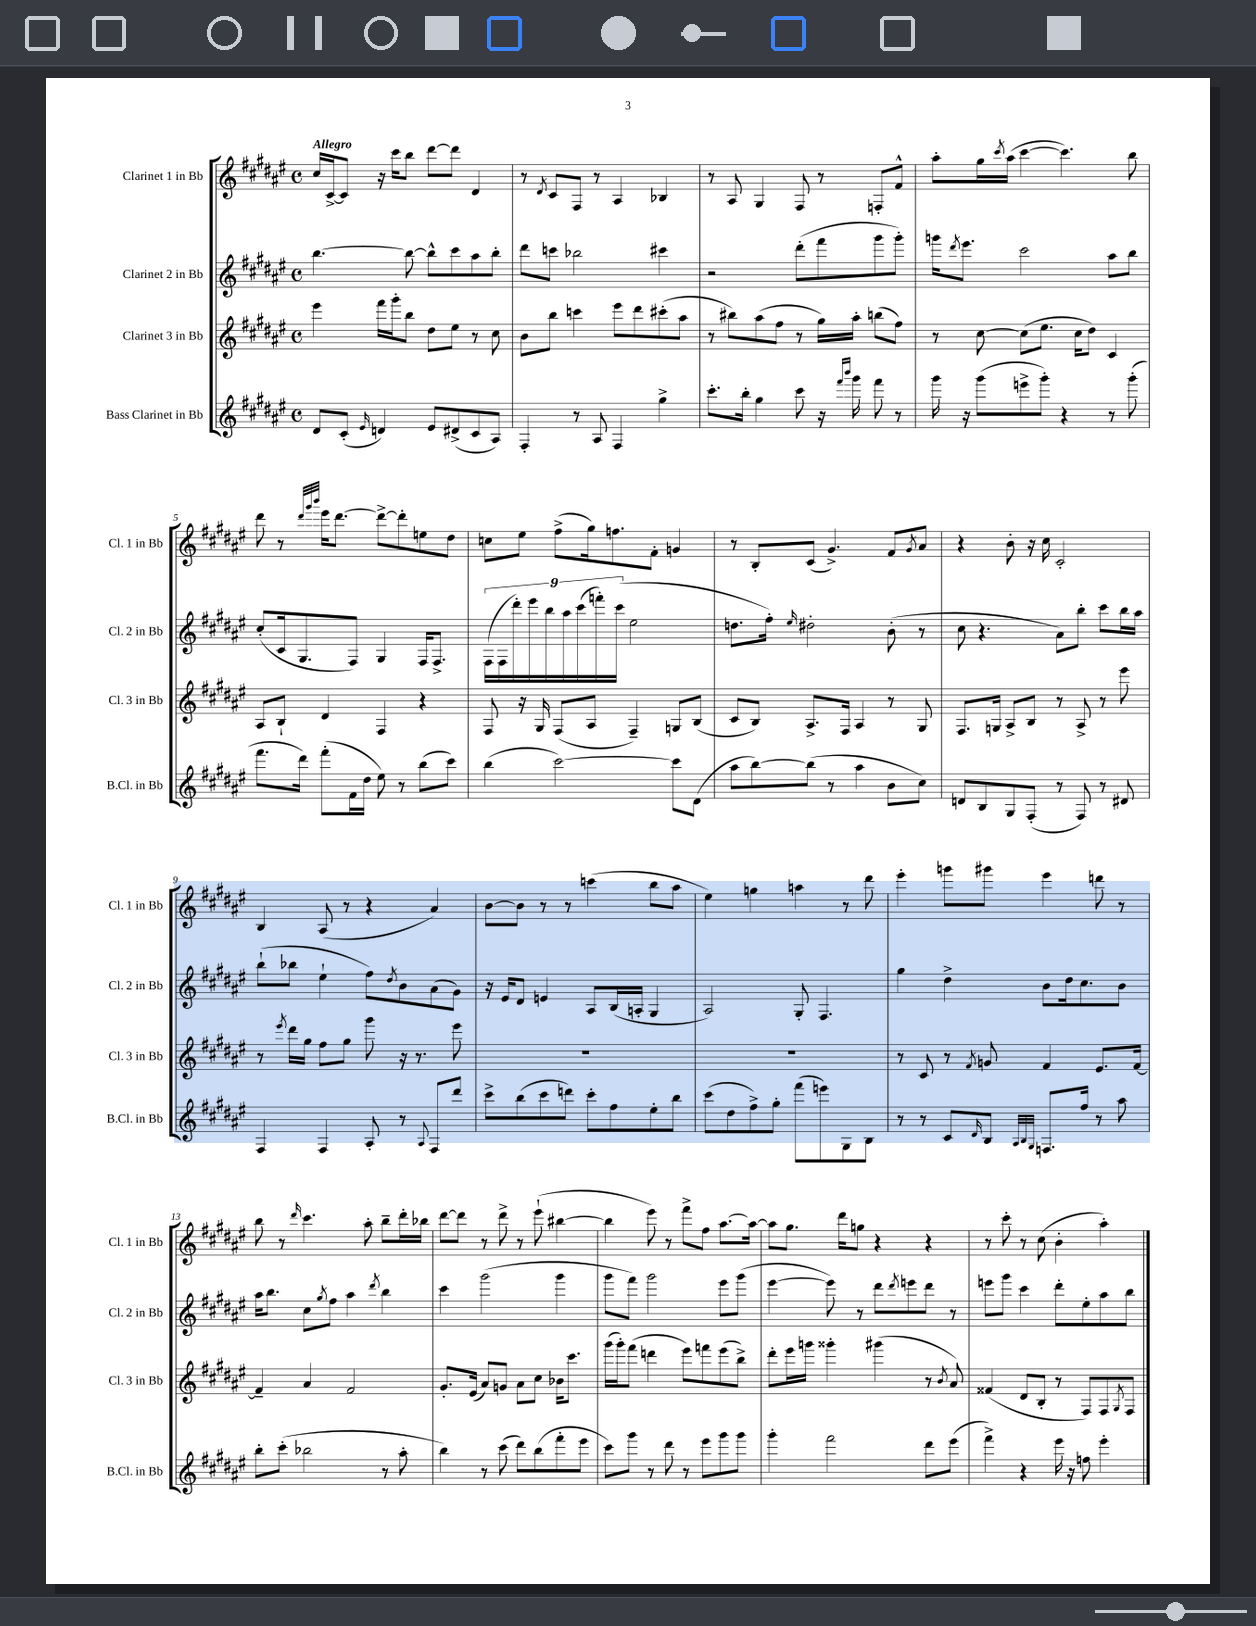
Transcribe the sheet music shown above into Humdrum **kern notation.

**kern	**kern	**kern	**kern
*staff4	*staff3	*staff2	*staff1
*clefG2	*clefG2	*clefG2	*clefG2
*k[f#c#g#d#a#e#]	*k[f#c#g#d#a#e#]	*k[f#c#g#d#a#e#]	*k[f#c#g#d#a#e#]
*M4/4	*M4/4	*M4/4	*M4/4
*met(c)	*met(c)	*met(c)	*met(c)
8d#	4eee#	[4.bb	16cc#
.	.	.	[16c#^
(8c#'	.	.	8c#]
16qqe#	.	.	.
4d)	16fff#	.	16r
.	16ggg#'	.	16ccc#
.	8bb	8bb_	8bb
8e#	8dd#	8bb^^]	[8ddd#
(8d#^	8ee#	8ccc#	8ddd#]
8c#	8r	8aa#	4d#
8A#)	8cc#	8bb'	.
=	=	=	=
4F#'	8b	8ddd#	8r
.	.	.	8qd#
.	8bb	8ccc	8c#
8r	4ccc	2bb-	8F#
8A#	.	.	8r
4F#	8eee#	.	4A#
.	8ddd#	.	.
4gg#^	(8ccc#'	4ccc#	4B-
.	8aa#	.	.
=	=	=	=
8.ccc#'	8r	2r	8r
.	8bb#)	.	8A#
16bb'	.	.	.
4gg#	(8aa#	.	4G#
.	8ff#	.	.
8ccc#	8r	(8ddd#'	8F#
16r	16gg#)	8fff#	8r
16qqfff#	.	.	.
16qqbbb	.	.	.
16ggg#	16aa#'	.	.
8fff#	(8bb	8ggg#	8F'
8r	8ff#)	8ggg#')	8f#^^
=	=	=	=
16ggg#	8r	16ggg	8aa#'
.	.	8qddd#	.
16r	.	8.eee#	.
(8ggg#	[8cc#	.	16gg#
.	.	.	8qccc#
.	.	.	(16aa#
8eee^	(8cc#]	2ccc#	[4ccc#
8ggg#')	8.ee#	.	.
4r	.	.	4.ccc#])
.	16cc#	.	.
.	8dd#)	.	.
8r	4c#	8aa#	.
(8ggg#'	.	8bb	8bb
=	=	=	=
8.fff#	8A#	(8cc#'	8ddd#
.	8B`	16c#	8r
16ddd#)	.	8.G#	.
.	.	.	32qqddd#
.	.	.	32qqggg#
.	.	.	32qqbbb
(8fff#'	4d#	.	16eee#
.	.	.	[8.ddd#
16f#	.	8F#)	.
16dd#	.	.	.
8ee#)	4F#	4G#	8ddd#^_
8r	.	.	8ddd#']
(8bb	4r	16F#	8ee
.	.	8.F#^	.
8ccc#)	.	.	8dd#
=	=	=	=
(4bb	8F#	(18F#	8cc
.	.	18F#	.
.	.	18ddd#')	.
.	16r	.	8ee#
.	.	18eee#	.
.	16G#	.	.
.	.	18bb	.
[2ccc#)	(8F#	.	(8ff#^
.	.	18aa#	.
.	.	(18ccc#	.
.	8A#	.	16gg#)
.	.	18fff')	.
.	.	.	8.ff
.	.	(18ccc#	.
.	4F#~)	2ee#	.
.	.	.	8f#'
8ccc#]	8G	.	4g
(8d#	(8B	.	.
=	=	=	=
8aa#	8c#	8.dd	8r
[8bb)	8B)	.	8B'
.	.	16ff#')	.
.	.	16qqee#	.
(8bb]	8.A#^	2dd#'	(8c#
8r	.	.	4.g#^)
.	16F#	.	.
4aa#	4A#	.	.
8b	8r	(8b'	8f#
.	.	.	8qg#
8cc#)	8G#	8r	8a#
=	=	=	=
8d	8.F#	8cc#	4r
8B	.	4.r	.
.	16G	.	.
8G#	8A#^	.	8b'
(8F#'	8B	.	16r
.	.	.	16cc#
8r	8r	8a#)	2c#'
8F#)	8A#^	8bb'	.
8r	8r	8ccc#	.
8d#	8eee#	16bb	.
.	.	16aa#	.
=	=	=	=
4F#	8r	(8bb`	4B
.	8qeee#	.	.
.	16ddd#	8bb-	.
.	16gg#	.	.
4F#	8ff#	4ee#`	(8A#
.	8gg#	.	8r
8A#'	8ggg#	8ff#)	4r
.	.	8qdd#	.
8r	16r	8b	.
.	8.r	.	.
8qqA#	.	.	.
8F#	.	(8a#	4a#)
8ddd#	8eee#	8g#)	.
=	=	=	=
8ccc#^	1r	16r	[8b
.	.	16e#	.
(8bb	.	8d#	8b]
8ccc#	.	4e	8r
8ddd)	.	.	8r
8ccc#'	.	8A#	(4ccc
8ff#	.	(16B	.
.	.	16A'	.
8ee#'	.	4G#	8bb
8bb	.	.	8aa#
=	=	=	=
(8ccc#	1r	2A#)	4ee#)
8dd#	.	.	.
8ff#^)	.	.	4gg
8gg#'	.	.	.
(8fff#	.	8G#'	4aa
8eee)	.	4.F#	.
8G#	.	.	8r
8B	.	.	8ddd#
=	=	=	=
8r	8r	4gg#	4eee#'
8r	8c#	.	.
8c#	8r	4dd#^	8ggg
16qqd#	8qf#	.	.
8B	8g	.	8ggg#
32qqA#	.	.	.
32qqB	.	.	.
32qqG#	.	.	.
8.F	4f#	8b	4eee#
.	.	16dd#	.
16ff#	.	8.cc#	.
8r	8.e#	.	8ddd
8aa#	.	8b	8r
.	[16f#	.	.
=	=	=	=
8bb'	4f#~]	16aa#	8bb
.	.	8.bb	.
(8ccc#'	.	.	8r
.	.	.	16qqddd#
2bb-	4a#	8cc#	4.ccc#
.	.	8qgg#	.
.	.	8ff#	.
.	2f#	4aa#	.
.	.	.	8aa#'
.	.	8qddd#	.
8r	.	4bb	8bb~
8aa#'	.	.	16ddd#'
.	.	.	16bb-
=	=	=	=
4bb)	8.g#'	4ccc#	[8ddd#
.	.	.	8ddd#]
.	(16e#	.	.
8r	8a#)	(2ggg#	8r
(8ccc#	8g	.	8ddd#^
8ddd#)	8a#	.	8r
(8bb	8cc#	.	(8eee#`
8fff#'	16b-	4ggg#	[4bb#
.	8.ccc#	.	.
8eee#	.	.	.
=	=	=	=
8ccc#)	(16ggg#	8ggg#	4bb#]
.	16ggg#')	.	.
8ggg#	(8fff#	8fff#)	.
8r	4ddd	2ggg#	8eee#)
8ddd#	.	.	8r
8r	8eee#)	.	8fff#^
8eee#	8fff	.	8ff#
8ggg#	(8eee#	8eee#	[8.aa#
8ggg#	8bb^)	(8ggg#	.
.	.	.	16aa#_
=	=	=	=
4ggg#'	8ddd#'	[4eee#	8aa#]
.	16eee#	.	8.gg#
.	16ggg	.	.
2fff#	4ggg##'	8eee#])	.
.	.	.	16ddd#
.	.	8r	8gg
.	(4ggg#	8ddd#	4r
.	.	8qddd#	.
.	.	8eee	.
8ddd#	8r	8ddd#	4r
.	8qb	.	.
(8eee#	8a#)	8r	.
=	=	=	=
4fff#^)	(4f##	8eee	8r
.	.	8ggg#	8ccc#'
4r	8d#	4ccc#	8r
.	8B'	.	(8cc#
16eee#	8r	8ddd#'	4b'
16r	.	.	.
8ff	8F#)	8ee#'	.
4eee#'	8F#	8aa#	4aa#')
.	8qG#	.	.
.	8F#	8bb	.
==	==	==	==
*-	*-	*-	*-
